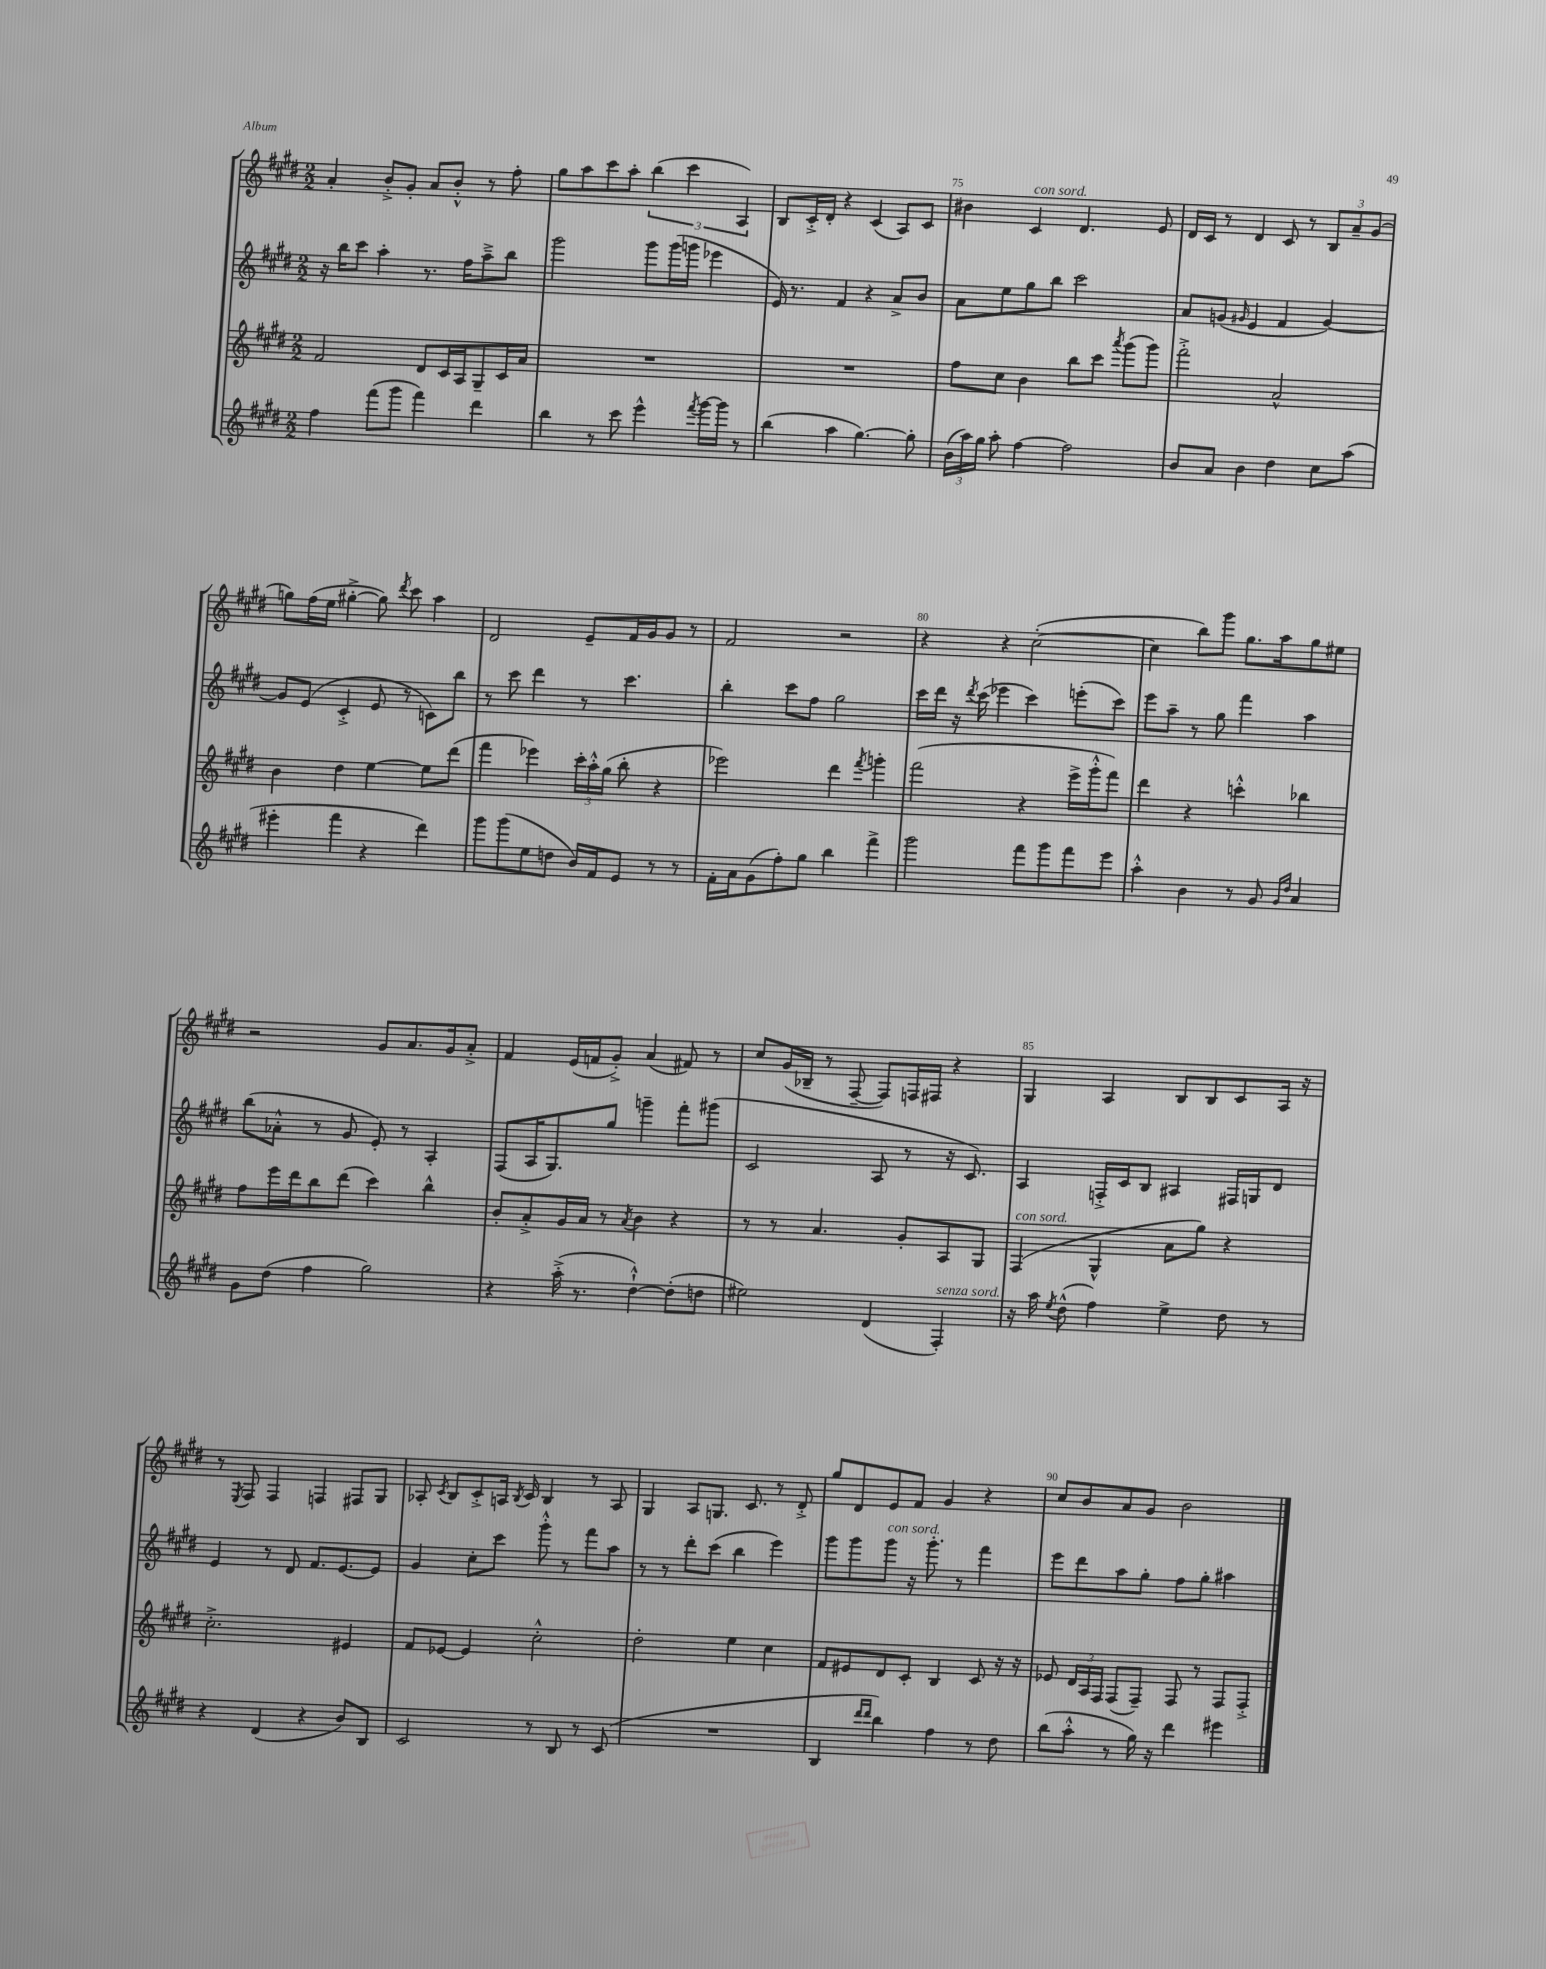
<<
\new StaffGroup <<
\new Staff = "s0" {
    \clef treble \key e \major \numericTimeSignature \time 2/2
    \autoBeamOff a'4-. b'8[-.-> gis'8]-. a'8[ b'8]-.-^ r8 fis''8-. |
    gis''8[ a''8 cis'''8 a''8]-. \tuplet 3/2 { b''4( cis'''4 a4) } |
    b8[ cis'16-.-> dis'16]-. r4 cis'4( a8[) cis'8] |
    bis'4 cis'4^\markup { \italic "con sord." } dis'4. e'8 |
    dis'16[ cis'16] r8 dis'4 cis'8 r8 \tuplet 3/2 { b8[ a'8-- gis'8]( } |
    g''8[) fis''16( e''16] gis''4~-.-> gis''8) \acciaccatura { dis'''8 } cis'''8 a''4 |
    dis'2 e'8[-- fis'16 gis'16 gis'8] r8 |
    fis'2 r2 |
    r4 r4 cis''2~-.( |
    cis''4 b''8[) gis'''8] gis''8.[ a''16 gis''8 eis''8] |
    r2 gis'8[ a'8. gis'16 a'8]-.-> |
    fis'4 e'16[( f'16 gis'8]-.->) a'4( fis'8) r8 |
    cis''8[ gis'16( bes16]-- r8 fis8~-- fis8[) f16 fis16] r4 |
    gis4 a4 b8[ b8 cis'8 a16] r16 |
    r8 \acciaccatura { e8 } fis8 fis4 f4 fis8[ gis8] |
    aes8-. \acciaccatura { cis'8 } b8[ cis'8-.-> a16] \acciaccatura { b8 } cis'16 b4 r8 a8 |
    gis4 a8[ g8.] cis'8. r8 dis'8-.-> |
    gis''8[ dis'8 e'8 fis'8] gis'4 r4 |
    cis''8[ b'8 a'8 gis'8] b'2 \bar "|." |
}
\new Staff = "s1" {
    \clef treble \key e \major \numericTimeSignature \time 2/2
    \autoBeamOff r16 b''16[ cis'''8] a''4-. r8. fis''16[ a''8---> b''8] |
    gis'''2 gis'''8[ gis'''16( g'''16] ees'''4 |
    e'16) r8. fis'4 r4 a'8[-> b'8] |
    a'8[ e''8 gis''8 b''8] cis'''2 |
    a'8[ g'8]( \grace { gis'16 } e'4 fis'4 gis'4~) |
    gis'8[ e'8]( cis'4-.-> e'8 r8 c'8[) b''8] |
    r8 cis'''8 dis'''4 r8 cis'''4. |
    b''4-. cis'''8[ fis''8] gis''2 |
    cis'''16[ dis'''16] r16 \acciaccatura { dis'''8 } cis'''16( ees'''4 cis'''4) e'''8[-.( cis'''8]) |
    e'''8[ a''8]-- r8 gis''8 fis'''4 a''4 |
    b''8[( aes'8]-.-^ r8 gis'8 e'8-.) r8 a4-. |
    fis8[( a16 gis8.) gis''8] g'''4-- fis'''8[-. gis'''8]( |
    cis'2 a8 r8 r16 cis'8.) |
    a4 f16[-.-> cis'16 b8] ais4 fis16[ g16 dis'8] |
    e'4 r8 dis'8 fis'8.[ e'8.~ e'8] |
    gis'4 cis''8[-. cis'''8] gis'''8-.-^ r8 fis'''8[ a''8] |
    r8 r8 dis'''8[-. cis'''8]( b''4 e'''4) |
    gis'''8[ gis'''8 gis'''8]^\markup { \italic "con sord." } r16 gis'''8.-. r8 fis'''4 |
    e'''8[ dis'''8 a''8 gis''8]-. fis''8[ gis''8]-. ais''4 \bar "|." |
}
\new Staff = "s2" {
    \clef treble \key e \major \numericTimeSignature \time 2/2
    \autoBeamOff fis'2 dis'8[ cis'16 a16 gis8-- cis'16 a'16] |
    R1 |
    R1 |
    fis''8[ cis''8] b'4 b''8[ cis'''8] \acciaccatura { a'''8 } gis'''8[( gis'''8]) |
    fis'''2-.-> a'2-^ |
    b'4 dis''4 e''4~ e''8[ dis'''8]( |
    fis'''4 ees'''4) \tuplet 3/2 { cis'''16[-. a''16-.-^ gis''16]( } b''8-. r4 |
    ees'''2) dis'''4 \acciaccatura { fis'''8 } g'''4-. |
    fis'''2( r4 e'''16[-> gis'''16-.-^ fis'''8]) |
    dis'''4 r4 c'''4-.-^ bes''4 |
    fis''8[ e'''16 dis'''16 b''8 dis'''8]( cis'''4) b''4-^ |
    b'8[-. a'8-.-> gis'16 a'16] r8 \acciaccatura { a'8 } b'4 r4 |
    r8 r8 a'4. gis'8[-. a8 gis8] |
    fis4^\markup { \italic "con sord." }( gis4-^ a'8[ gis''8]) r4 |
    cis''2.-.-> eis'4 |
    fis'8[ ees'8]~ ees'4 cis''2-.-^ |
    dis''2-. e''4 cis''4 |
    fis'8[ eis'8 dis'8 cis'8]-. b4 cis'8 r16 r16 |
    ees'8 \tuplet 3/2 { dis'16[ a16 fis16] } fis8[( fis8]--) fis8 r8 fis8[ fis8]-.-> \bar "|." |
}
\new Staff = "s3" {
    \clef treble \key e \major \numericTimeSignature \time 2/2
    \autoBeamOff fis''4 fis'''8[( gis'''8] fis'''4) dis'''4 |
    b''4 r8 cis'''8 e'''4-^ \acciaccatura { fis'''8 } gis'''16[~ gis'''16] r8 |
    b''4( a''4 gis''4.~) gis''8-. |
    \tuplet 3/2 { b'16[( a''16) gis''16] } a''8-. fis''4~ fis''2 |
    b'8[ a'8] b'4 dis''4 cis''8[ a''8]( |
    eis'''4-. fis'''4 r4 dis'''4) |
    gis'''8[ gis'''8( e''8 d''8] b'16[) fis'16 e'8] r8 r8 |
    fis'16[-. a'16 gis'8( fis''8-.) gis''8] b''4 fis'''4-> |
    gis'''2 fis'''8[ gis'''8 fis'''8 e'''8] |
    a''4-.-^ b'4 r8 gis'8 \grace { gis'16[ dis''16] } a'4 |
    gis'8[ dis''8]( fis''4 gis''2) |
    r4 a''16-.->( r8. dis''4~-!-^) dis''8[-.( d''8] |
    eis''2) dis'4( fis4-.^\markup { \italic "senza sord." }) |
    r16 a''16 \acciaccatura { e''8 } dis''8-^( fis''4) e''4-> dis''8 r8 |
    r4 dis'4( r4 b'8[) b8] |
    cis'2 r8 b8 r8 cis'8( |
    R1 |
    b4 \grace { dis'''16[ dis'''16] } b''4) fis''4 r8 dis''8 |
    b''8[( a''8]-.-^ r8 gis''16) r16 dis'''4 eis'''4 \bar "|." |
}
>>
>>
\layout { \context { \Score currentBarNumber = #72 \override BarNumber.break-visibility = ##(#f #t #t) barNumberVisibility = #(every-nth-bar-number-visible 5) } }
